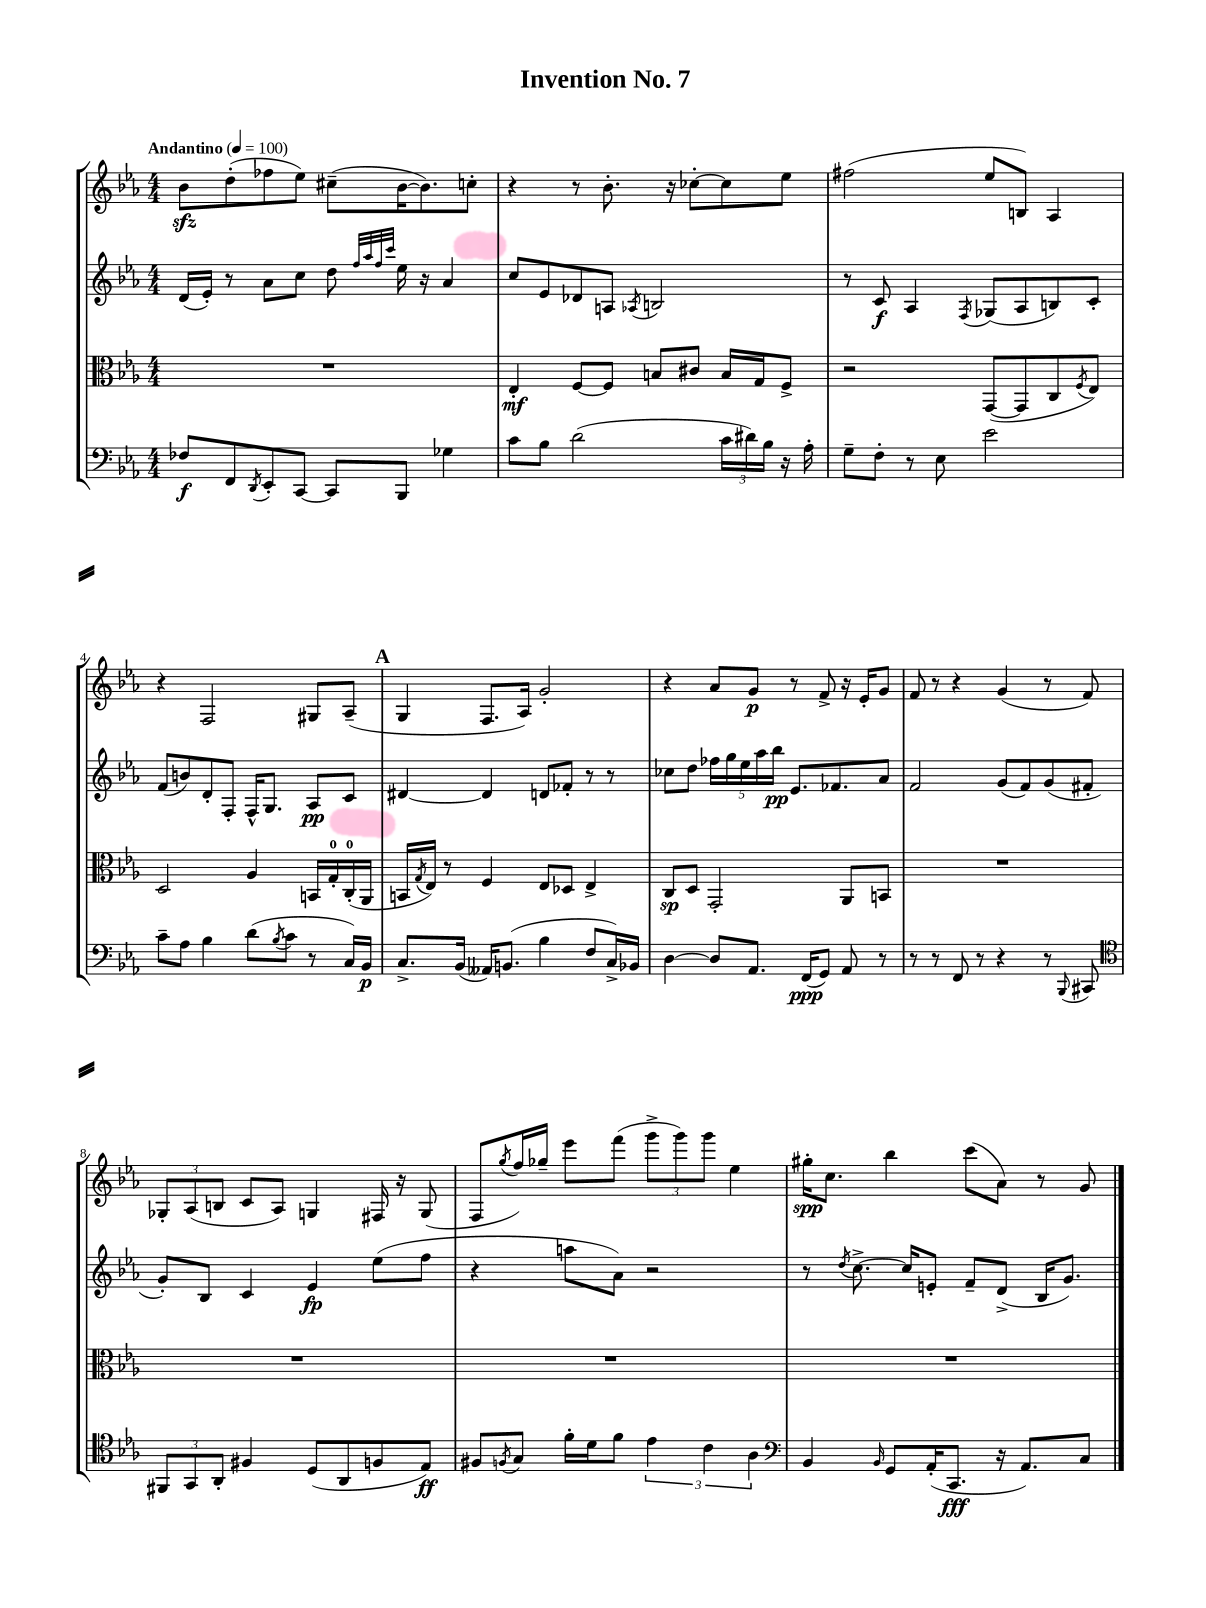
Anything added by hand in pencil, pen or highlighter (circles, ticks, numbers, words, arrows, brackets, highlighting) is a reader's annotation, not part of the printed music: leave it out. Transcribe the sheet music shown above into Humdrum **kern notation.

**kern	**dynam	**kern	**dynam	**kern	**dynam	**kern	**dynam
*part4	*part4	*part3	*part3	*part2	*part2	*part1	*part1
*staff4	*staff4	*staff3	*staff3	*staff2	*staff2	*staff1	*staff1
*clefF4	*	*clefC3	*	*clefG2	*	*clefG2	*
*k[b-e-a-]	*	*k[b-e-a-]	*	*k[b-e-a-]	*	*k[b-e-a-]	*
*M4/4	*	*M4/4	*	*M4/4	*	*M4/4	*
*MM100	*	*MM100	*	*MM100	*	*MM100	*
=1	=1	=1	=1	=1	=1	=1	=1
!	!	!	!	!	!	!LO:TX:a:B:t=Andantino	!
8F-X/L	f	1r	.	(16d/LL	.	8b-zz\L	.
.	.	.	.	16e-'/JJ)	.	.	.
8FF/	.	.	.	8r	.	(8dd'\	.
8qDD/	.	.	.	.	.	.	.
8EE-'/	.	.	.	8a-\L	.	8ff-X\	.
[8CC/J	.	.	.	8cc\J	.	8ee-\J)	.
8CC/L]	.	.	.	8dd\	.	(8cc#X~\L	.
.	.	.	.	32qqff/LLL	.	.	.
.	.	.	.	32qqaa-/	.	.	.
.	.	.	.	32qqff/	.	.	.
.	.	.	.	32qqccc/JJJ	.	.	.
8BBB-/J	.	.	.	16ee-\	.	[16b-\K	.
.	.	.	.	16r	.	8.b-\])	.
4G-X\	.	.	.	4a-/	.	.	.
.	.	.	.	.	.	8ccn'\J	.
=2	=2	=2	=2	=2	=2	=2	=2
8c\L	.	4E-'/	mf	8cc/L	.	4r	.
8B-\J	.	.	.	8e-/	.	.	.
(2d\	.	[8F/L	.	8d-X/	.	8r	.
.	.	8F/J]	.	8An/J	.	8.b-'\	.
.	.	.	.	8qA-X/	.	.	.
.	.	8Bn/L	.	2Bn/	.	.	.
.	.	.	.	.	.	16r	.
.	.	8c#X/J	.	.	.	[8cc-X'\L	.
24c\LL	.	16B/LL	.	.	.	8cc-\]	.
24d#X\)	.	.	.	.	.	.	.
.	.	16G/J	.	.	.	.	.
24B-\JJ	.	.	.	.	.	.	.
16r	.	8F^/J	.	.	.	8ee-\J	.
16A-'\	.	.	.	.	.	.	.
=3	=3	=3	=3	=3	=3	=3	=3
8G~\L	.	2r	.	8r	.	(2ff#X\	.
8F'\J	.	.	.	8c/	f	.	.
8r	.	.	.	4A-/	.	.	.
8E-\	.	.	.	.	.	.	.
.	.	.	.	8qF/	.	.	.
2e-\	.	([8GG/L	.	(8G-X/L	.	8ee-/L	.
.	.	8GG/]	.	8A-/	.	8Bn/J)	.
.	.	8C/	.	8Bn/)	.	4A-/	.
.	.	8qF/	.	.	.	.	.
.	.	8E-/J)	.	8c'/J	.	.	.
!!LO:LB:g=z
=4	=4	=4	=4	=4	=4	=4	=4
8c~\L	.	2D/	.	(8f/L	.	4r	.
8A-\J	.	.	.	8bn/)	.	.	.
4B-\	.	.	.	8d'/	.	2F/	.
.	.	.	.	8F'/J	.	.	.
(8d\L	.	4A-/	.	16F^^/KL	.	.	.
.	.	.	.	8.G/J	.	.	.
8qB-/	.	.	.	.	.	.	.
8c\J	.	.	.	.	.	.	.
8r	.	16BBn/LL	.	8A-/L	pp	8G#X/L	.
.	.	16G'/	.	.	.	.	.
16C/LL)	.	(16C'/	.	8c/J	.	(8A-~/J	.
16BB-/JJ	p	16AA-/JJ	.	.	.	.	.
!!LO:REH:place=s1:t=A
=5	=5	=5	=5	=5	=5	=5	=5
8.C^/L	.	16BBn/LL	.	[4d#X/	.	4G/	.
.	.	8qG/	.	.	.	.	.
.	.	16E-/JJ)	.	.	.	.	.
.	.	8r	.	.	.	.	.
(16BB-/Jk	.	.	.	.	.	.	.
16AA--X/KL)	.	4F/	.	4d#/]	.	8.F/L	.
(8.BBn/J	.	.	.	.	.	.	.
.	.	.	.	.	.	16A-/Jk)	.
4B-\	.	8E-/L	.	8dn/L	.	2g'/	.
.	.	8D-X/J	.	8f-X'/J	.	.	.
8F/L	.	4E-^/	.	8r	.	.	.
16C^/L)	.	.	.	8r	.	.	.
16BB-X/JJ	.	.	.	.	.	.	.
=6	=6	=6	=6	=6	=6	=6	=6
[4D\	.	8C/L	sp	8cc-X\L	.	4r	.
.	.	8D/J	.	8dd\J	.	.	.
8D/L]	.	2GG'/	.	20ff-X\LL	.	8a-/L	.
.	.	.	.	20gg\	.	.	.
.	.	.	.	20ee-\	.	.	.
8.AA-/J	.	.	.	.	.	8g/J	p
.	.	.	.	20aa-\	.	.	.
.	.	.	.	20bb-\JJ	pp	.	.
.	.	.	.	8.e-/L	.	8r	.
(16FF/KL	ppp	.	.	.	.	.	.
8GG/J)	.	.	.	.	.	8f^/	.
.	.	.	.	8.f-X/	.	.	.
8AA-/	.	8AA-/L	.	.	.	16r	.
.	.	.	.	.	.	16e-'/KL	.
8r	.	8BBn/J	.	8a-/J	.	8g/J	.
=7	=7	=7	=7	=7	=7	=7	=7
8r	.	1r	.	2f/	.	8f/	.
8r	.	.	.	.	.	8r	.
8FF/	.	.	.	.	.	4r	.
8r	.	.	.	.	.	.	.
4r	.	.	.	(8g/L	.	(4g/	.
.	.	.	.	8f/)	.	.	.
8r	.	.	.	(8g/	.	8r	.
8qqBBB-/	.	.	.	.	.	.	.
8CC#X/	.	.	.	8f#X'/J	.	8f/)	.
!!LO:LB:g=z
=8	=8	=8	=8	=8	=8	=8	=8
*clefC4	*	*	*	*	*	*	*
12FF#X/L	.	1r	.	8g'/L)	.	12G-X'/L	.
12GG/	.	.	.	.	.	(12A-/	.
.	.	.	.	8B-/J	.	.	.
12AA-'/J	.	.	.	.	.	12Bn/J	.
4F#X/	.	.	.	4c/	.	8c/L	.
.	.	.	.	.	.	8A-/J)	.
(8D/L	.	.	.	4e-/	fp	4Gn/	.
8AA-/	.	.	.	.	.	.	.
8Fn/	.	.	.	(8ee-\L	.	16F#X/	.
.	.	.	.	.	.	16r	.
8E-/J)	ff	.	.	8ff\J	.	(8G/	.
=9	=9	=9	=9	=9	=9	=9	=9
8F#X/L	.	1r	.	4r	.	8F/L	.
8qFn/	.	.	.	.	.	8qgg/	.
8G/J	.	.	.	.	.	16ff/L)	.
.	.	.	.	.	.	16gg-X~/JJ	.
16f'\LL	.	.	.	8aan\L	.	8eee-\L	.
16d\J	.	.	.	.	.	.	.
8f\J	.	.	.	8a-\J)	.	(8fff\J	.
6e-\	.	.	.	2r	.	12ggg^\L	.
.	.	.	.	.	.	12ggg\)	.
6c\	.	.	.	.	.	12ggg\J	.
.	.	.	.	.	.	4ee-\	.
6A-\	.	.	.	.	.	.	.
=10	=10	=10	=10	=10	=10	=10	=10
*clefF4	*	*	*	*	*	*	*
4BB-/	.	1r	.	8r	.	16gg#X'\KL	spp
.	.	.	.	.	.	8.cc\J	.
.	.	.	.	8qdd/	.	.	.
.	.	.	.	[8.cc^\	.	.	.
16qqBB-/	.	.	.	.	.	.	.
8GG/L	.	.	.	.	.	4bb-\	.
.	.	.	.	16cc/KL]	.	.	.
(16AA-'/K	.	.	.	8en'/J	.	.	.
8.CC/J	fff	.	.	.	.	.	.
.	.	.	.	8f~/L	.	(8ccc\L	.
16r	.	.	.	(8d^/J	.	8a-\J)	.
8.AA-/L)	.	.	.	.	.	.	.
.	.	.	.	16B-/KL	.	8r	.
.	.	.	.	8.g/J)	.	.	.
8C/J	.	.	.	.	.	8g/	.
==	==	==	==	==	==	==	==
*-	*-	*-	*-	*-	*-	*-	*-
